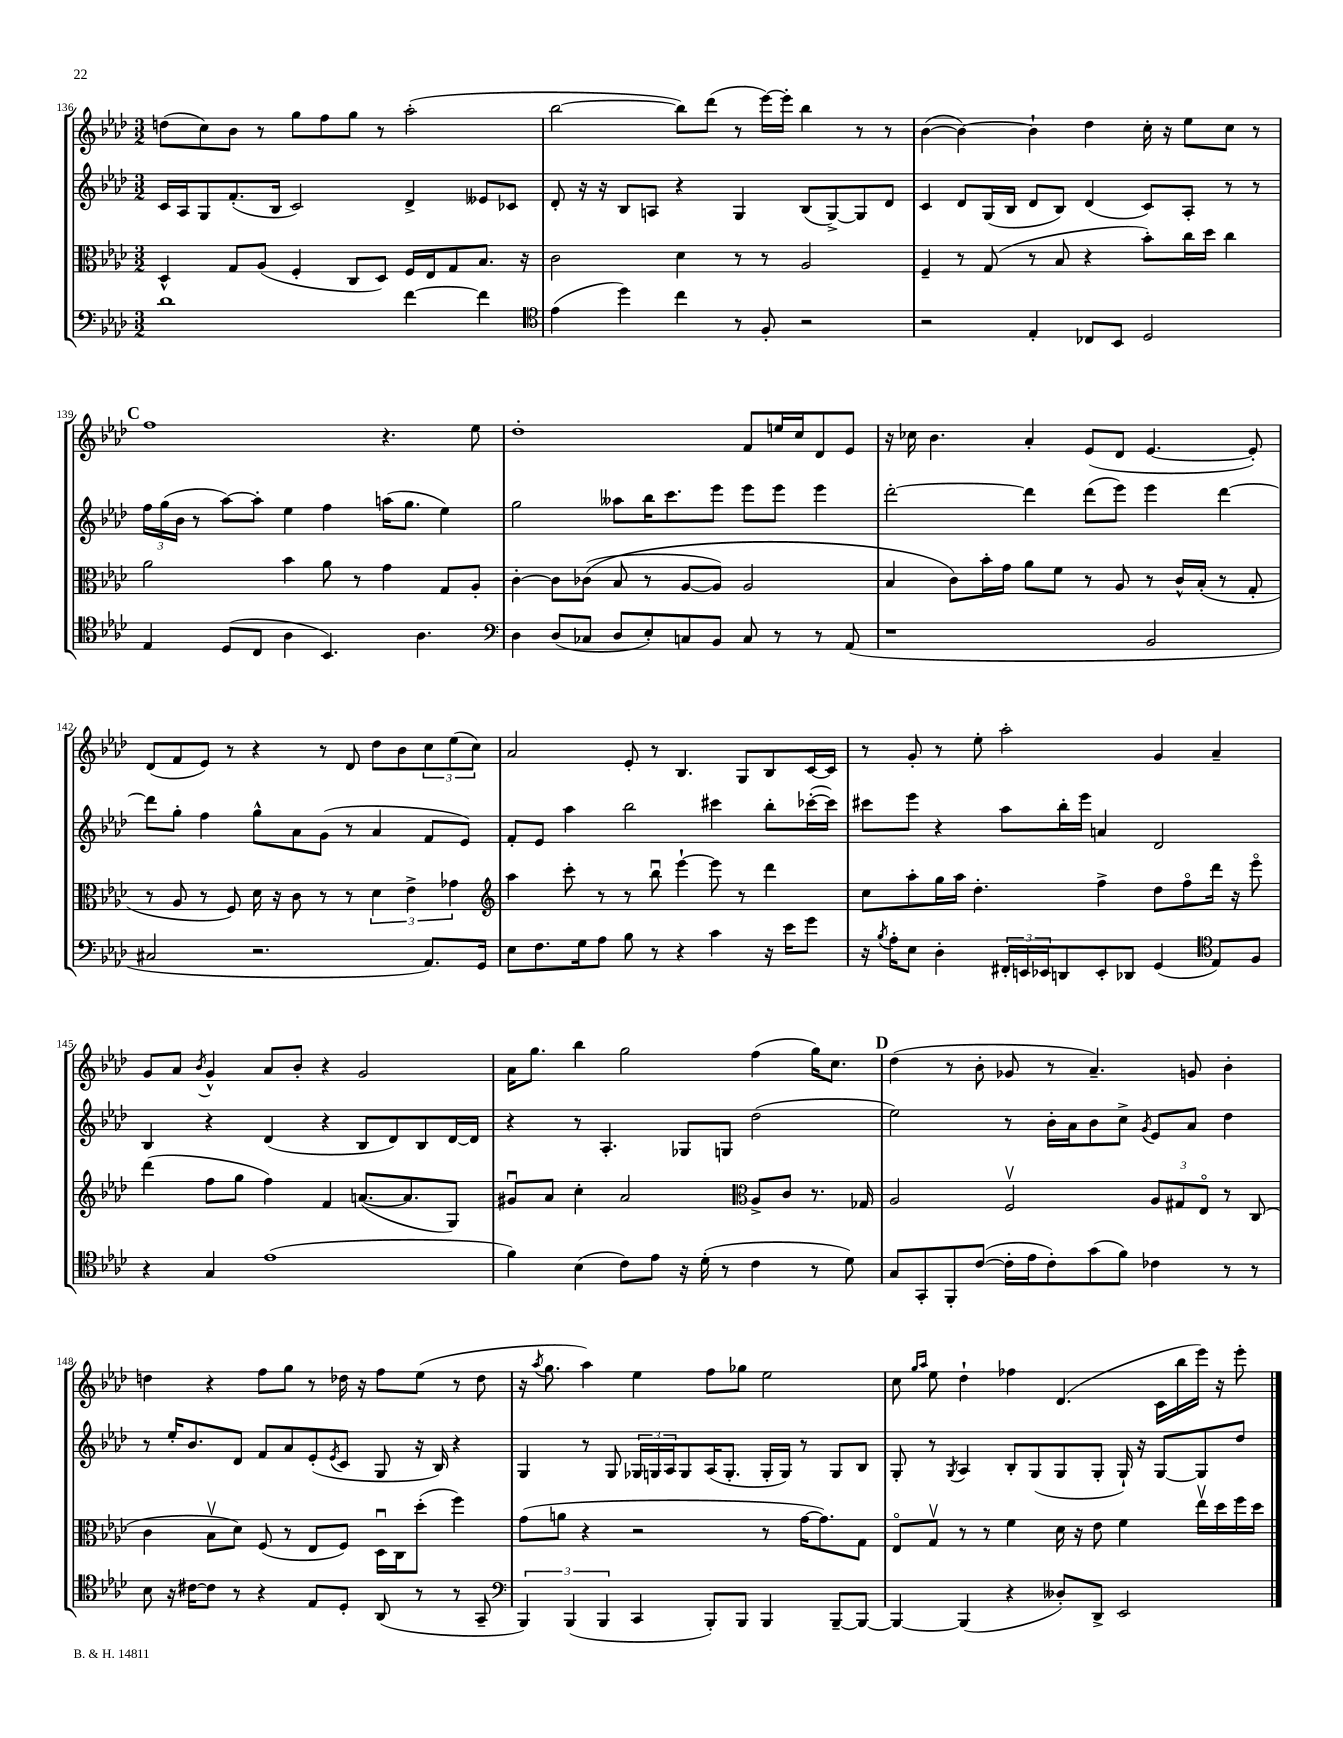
<<
\new StaffGroup <<
\new Staff = "s0" {
    \clef treble \key aes \major \numericTimeSignature \time 3/2
    d''8( c''8) bes'8 r8 g''8 f''8 g''8 r8 aes''2-.( |
    bes''2~ bes''8) des'''8( r8 ees'''16~) ees'''16-. bes''4 r8 r8 |
    bes'4~( bes'4~) bes'4-! des''4 c''16-. r16 ees''8 c''8 r8 |
    \mark \markup { \bold "C" } f''1 r4. ees''8 |
    des''1-. f'8 e''16 c''16 des'8 ees'8 |
    r16 ces''16 bes'4. aes'4-. ees'8( des'8 ees'4.~ ees'8-.) |
    des'8( f'8 ees'8) r8 r4 r8 des'8 des''8 bes'8 \tuplet 3/2 { c''8 ees''8( c''8) } |
    aes'2 ees'8-. r8 bes4. g8 bes8 c'16~ c'16 |
    r8 g'8-. r8 ees''8-. aes''2-. g'4 aes'4-- |
    g'8 aes'8 \acciaccatura { bes'8 } g'4-^ aes'8 bes'8-. r4 g'2 |
    aes'16 g''8. bes''4 g''2 f''4( g''16) c''8. |
    \mark \markup { \bold "D" } des''4( r8 bes'8-. ges'8 r8 aes'4.--) g'8 bes'4-. |
    d''4 r4 f''8 g''8 r8 des''16 r16 f''8 ees''8( r8 des''8 |
    r16 \acciaccatura { aes''8 } g''8. aes''4) ees''4 f''8 ges''8 ees''2 |
    c''8 \grace { g''16 aes''16 } ees''8 des''4-! fes''4 des'4.( c'16 bes''16 ees'''16) r16 ees'''8-. \bar "|." |
}
\new Staff = "s1" {
    \clef treble \key aes \major \numericTimeSignature \time 3/2
    c'16 aes16 g8 f'8.-.( bes16 c'2) des'4-> eeses'8 ces'8 |
    des'8-. r16 r16 bes8 a8 r4 g4 bes8( g8~->) g8 des'8 |
    c'4 des'8 g16( bes16 des'8 bes8) des'4( c'8) aes8-. r8 r8 |
    \mark \markup { \bold "C" } \tuplet 3/2 { f''16 g''16( bes'16 } r8 aes''8~) aes''8-. ees''4 f''4 a''16( g''8. ees''4) |
    g''2 aeses''8 bes''16 c'''8. ees'''8 ees'''8 ees'''8 ees'''4 |
    des'''2~-. des'''4 des'''8( ees'''8) ees'''4 des'''4~ |
    des'''8 g''8-. f''4 g''8-^ aes'8 g'8( r8 aes'4 f'8 ees'8) |
    f'8-. ees'8 aes''4 bes''2 cis'''4 bes''8-. ces'''16~-.( ces'''16) |
    cis'''8 ees'''8 r4 aes''8 bes''16-. ees'''16 a'4 des'2 |
    bes4 r4 des'4( r4 bes8 des'8) bes8 des'16~ des'16 |
    r4 r8 aes4.-. ges8 g8 des''2( |
    \mark \markup { \bold "D" } ees''2) r8 bes'16-. aes'16 bes'8 c''8-> \acciaccatura { g'8 } ees'8 aes'8 des''4 |
    r8 ees''16-. bes'8. des'8 f'8 aes'8 ees'8-.( \acciaccatura { ees'8 } c'8 g8 r16 bes16) r4 |
    g4 r8 g8 \tuplet 3/2 { ges16 g16 aes16 } g8 aes16( g8.-. g16-. g16) r8 g8 bes8 |
    g8-. r8 \acciaccatura { g8 } aes4 bes8-. g8( g8 g8-. g16-!) r16 g8~ g8 des''8 \bar "|." |
}
\new Staff = "s2" {
    \clef alto \key aes \major \numericTimeSignature \time 3/2
    des4-^ g8 aes8( f4-. c8 des8) f16 ees16 g8 bes8. r16 |
    c'2 des'4 r8 r8 aes2 |
    f4-- r8 g8( r8 bes8 r4 bes'8-.) c''16 des''16 c''4 |
    \mark \markup { \bold "C" } aes'2 bes'4 aes'8 r8 g'4 g8 aes8-. |
    c'4~-. c'8 ces'8(\( bes8 r8 aes8~ aes8) aes2 |
    bes4 c'8\) bes'16-. g'16 aes'8 f'8 r8 aes8 r8 c'16-^ bes16-.( r8 g8-. |
    r8 aes8 r8 f8) des'16 r16 c'8 r8 r8 \tuplet 3/2 { des'4 ees'4-> ges'4 } |
    \clef treble aes''4 c'''8-. r8 r8 bes''8\downbow ees'''4~-! ees'''8 r8 des'''4 |
    c''8 aes''8-. g''16 aes''16 des''4.-. f''4-> des''8 f''8\flageolet des'''16 r16 ees'''8\flageolet |
    des'''4( f''8 g''8 f''4) f'4 a'8.~( a'8. g8) |
    gis'8\downbow aes'8 c''4-. aes'2 \clef alto aes8-> c'8 r8. ges16 |
    \mark \markup { \bold "D" } aes2 f2\upbow \tuplet 3/2 { aes8 gis8 ees8\flageolet } r8 c8( |
    c'4 bes8\upbow des'8) f8( r8 ees8 f8) des16\downbow c16 des''8-.( f''4) |
    g'8( a'8 r4 r2 r8 g'16~ g'8.) g8 |
    ees8\flageolet g8\upbow r8 r8 f'4 des'16 r16 ees'8 f'4 ees''16\upbow des''16 f''16 des''16 \bar "|." |
}
\new Staff = "s3" {
    \clef bass \key aes \major \numericTimeSignature \time 3/2
    des'1 f'4~ f'4 |
    \clef tenor ees'4( des''4) c''4 r8 f8-. r2 |
    r2 ees4-. ces8 bes,8 des2 |
    \mark \markup { \bold "C" } ees4 des8( c8 aes4 bes,4.) aes4. |
    \clef bass des4 des8( ces8 des8 ees8-.) c8 bes,8 c8 r8 r8 aes,8( |
    r1 bes,2 |
    cis2 r2. aes,8.) g,16 |
    ees8 f8. g16 aes8 bes8 r8 r4 c'4 r16 ees'16 g'8 |
    r16 \acciaccatura { bes8 } aes16-. ees8 des4-. \tuplet 3/2 { fis,16-. e,16 ees,16 } d,8 ees,8-. des,8 g,4( \clef tenor ees8) f8 |
    r4 g4 ees'1( |
    f'4) bes4( c'8) ees'8 r16 des'16-.( r8 c'4 r8 des'8) |
    \mark \markup { \bold "D" } g8 g,8-. f,8-. c'8~( c'16-. ees'16 c'8-.) g'8( f'8) ces'4 r8 r8 |
    bes8 r16 cis'16~ cis'8 r8 r4 ees8 des8-. aes,8( r8 r8 g,8-- |
    \clef bass \tuplet 3/2 { bes,,4) bes,,4( bes,,4 } c,4 bes,,8-.) bes,,8 bes,,4 bes,,8~-- bes,,8~ |
    bes,,4~ bes,,4( r4 deses8-.) des,8-> ees,2 \bar "|." |
}
>>
>>
\layout { \context { \Score currentBarNumber = #136 } }
